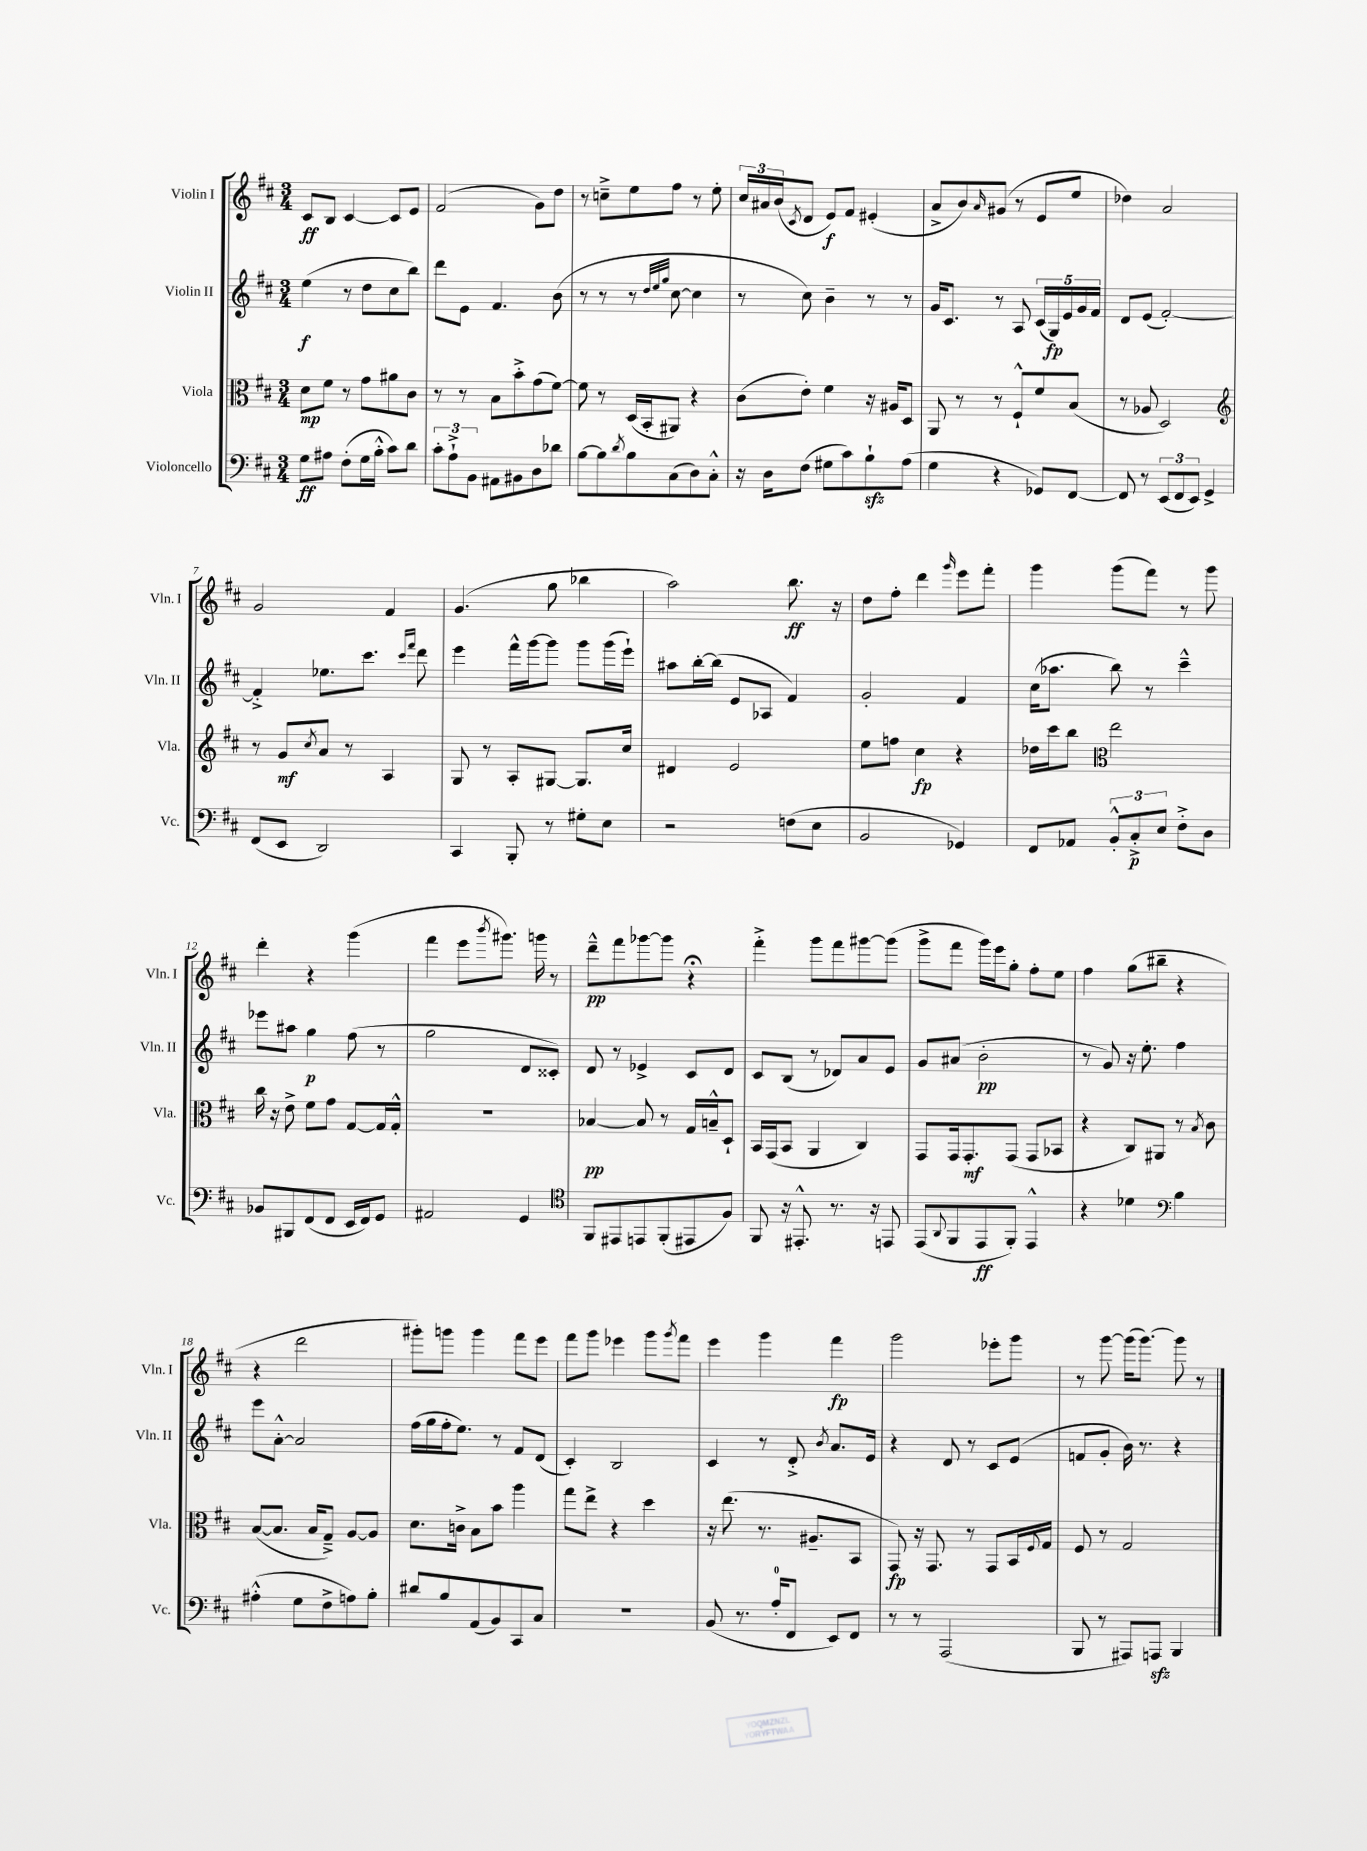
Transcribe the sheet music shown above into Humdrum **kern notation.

**kern	**kern	**kern	**kern
*staff4	*staff3	*staff2	*staff1
*clefF4	*clefC3	*clefG2	*clefG2
*k[f#c#]	*k[f#c#]	*k[f#c#]	*k[f#c#]
*M3/4	*M3/4	*M3/4	*M3/4
8G	8d	(4ee	8c#
8A#	8f#	.	8B
(8F#'	8r	8r	[4c#
16G	8g	8dd	.
16B'^^	.	.	.
8c#)	8a#	8cc#	8c#]
8d	8c#	8bb)	8e
=	=	=	=
12c#'	8r	8ddd	(2f#
12A`^	.	.	.
.	8r	8e	.
12BB	.	.	.
8AA#	8B	4.f#	.
8BB#	8b'^	.	.
8D	(8g	.	8g)
8d-	[8f#)	(8b	8dd
=	=	=	=
[8B	8f#]	8r	8r
8B]	8r	8r	8cc~^
8qd	.	.	.
8B	(16D	8r	8ee
.	16BB'	.	.
.	.	32qqdd	.
.	.	32qqee	.
.	.	32qqgg	.
(8C#	8AA#)	[8cc#	8ff#
8D)	4r	4cc#]	8r
8C#'^^	.	.	8ee'
=	=	=	=
16r	(8c#	8r	24cc#
.	.	.	24a#
16D	.	.	.
.	.	.	(24b
.	.	.	8qc#
(8F#	8e')	8cc#)	8d
8G#	4f#	4b~	8e)
8c#)	.	.	8f#
8B`	16r	8r	(4e#'
.	16A#	.	.
(8A	8D	8r	.
=	=	=	=
4G	8AA	16g	8a^
.	.	8.c#	.
.	8r	.	8b)
.	.	.	16qqa
4r	8r	8r	(8g#
.	8F#`^^	8A	8r
8GG-)	8f#	(20c#	8e
.	.	20G)	.
.	.	20e	.
[8FF#	(8B	.	8ee
.	.	20g	.
.	.	20f#	.
=	=	=	=
8FF#]	8r	8d	4dd-)
8r	8A-	(8e	.
(12EE	2D)	[2f#')	2a
12FF#	.	.	.
12EE)	.	.	.
4GG^	.	.	.
=	=	=	=
*	*clefG2	*	*
(8FF#	8r	4f#'^]	2g
8EE	8g	.	.
.	8qcc#	.	.
2DD)	8a	8.ee-	.
.	8r	.	.
.	.	8.ccc#	.
.	4A	.	4f#
.	.	16qqccc#	.
.	.	16qqfff#	.
.	.	8ddd	.
=	=	=	=
4CC#	8G	4eee	(4.g
.	8r	.	.
8BBB'	8A'	16fff#^^	.
.	.	[16ggg	.
8r	[8G#	8ggg]	8gg
8G#'	8.G#]	8ggg	4bb-
8E	.	(16ggg	.
.	16cc#	16eee`)	.
=	=	=	=
2r	4d#	8aa#	2aa)
.	.	[16bb'	.
.	.	(16bb]	.
.	2e	8e	.
.	.	8A-	.
(8F	.	4f#)	8.bb
8E	.	.	.
.	.	.	16r
=	=	=	=
2BB	8ee	2g'	8dd
.	8ff	.	8ff#'
.	4cc#	.	4ddd
.	.	.	16qqggg
4GG-)	4r	4f#	8eee
.	.	.	8fff#'
=	=	=	=
8FF#	16dd-	(16cc#	4ggg
.	16ccc#	8.aa-	.
8AA-	8bb	.	.
*	*clefC3	*	*
12BB'^^	2ee	8bb)	(8ggg
12C#'^	.	.	.
.	.	8r	8fff#)
12E	.	.	.
8F#'^	.	4ccc#~^^	8r
8D	.	.	8ggg
=	=	=	=
8BB-	16cc#	8eee-	4ddd'
.	16r	.	.
8BBB#	8e^	8aa#	.
(8FF#	8f#	4gg	4r
8FF#	8g	.	.
16EE	[8G	(8ff#	(4ggg
16FF#)	.	.	.
8GG	16G]	8r	.
.	16G'^^	.	.
=	=	=	=
2AA#	2.r	2gg	4fff#
.	.	.	8eee
.	.	.	8qbbb
.	.	.	8.ggg#)
4GG	.	8d	.
.	.	.	16ggg
.	.	8c##')	8r
=	=	=	=
*clefC4	*	*	*
8FF#	[4B-	8d	8ddd~^^
8EE#	.	8r	8fff#
8EE	8B-]	4e-^	[8ggg-
(8FF#'	8r	.	8ggg-]
8EE#	16G	8c#	4r;
.	16B~^^	.	.
8F#)	8D`	8d	.
=	=	=	=
8FF#	16BB	8c#	4fff#'^
.	(16GG	.	.
16r	8BB	(8B	.
8.EE#'^^	.	.	.
.	4AA	8r	8ggg
8.r	.	8d-)	8fff#
.	4C#)	8a	[8ggg#
16r	.	.	.
8EE	.	8e	(8ggg#]
=	=	=	=
(8EE	8GG	8g	8ggg^
8qqAA	.	.	.
8FF#	16GG	(8a#	8fff#
.	8.GG'	.	.
8EE	.	2b'	16ggg)
.	.	.	16eee
8FF#')	(8GG	.	8gg'
4EE^^	8GG	.	8ff#'
.	8BB-	.	8ee
=	=	=	=
4r	4r	8r	4ff#
.	.	8g)	.
4d-	8C#)	16r	(8gg
.	.	8.ee'	.
.	8AA#	.	8bb#~
*clefF4	*	*	*
4B	8r	4ff#	4r
.	8qB	.	.
.	8c#	.	.
=	=	=	=
(4A#'^^	([8B	8eee	4r
.	8.B]	[8a'^^	.
8G	.	2a]	2ddd
.	16B	.	.
8F#^	8G~^)	.	.
8A)	[8A	.	.
8B'	8A]	.	.
=	=	=	=
8d#	8.d	(16ff#	8ggg#')
.	.	16gg	.
8B	.	16ff#'	8ggg
.	16c^	8.ee)	.
(8AA	8B	.	4ggg
8BB)	8b	8r	.
8CC#	4aa	8f#	8fff#
8C#	.	(8d	8eee
=	=	=	=
2.r	8gg	4c#')	8fff#
.	8ee^	.	8ggg
.	4r	2B	4eee-
.	4dd	.	8ggg
.	.	.	8qggg
.	.	.	8fff#
=	=	=	=
(8BB	16r	4c#	4eee
.	(8.ee	.	.
8.r	.	.	.
.	8.r	8r	4ggg
16A'	.	.	.
8FF#	.	8d'^	.
.	8.A#~	.	.
.	.	8qb	.
8EE)	.	8.a	4fff#
8FF#	8BB	.	.
.	.	16e	.
=	=	=	=
8r	8GG)	4r	2ggg
8r	16r	.	.
.	8.GG	.	.
(2AAA	.	8d	.
.	8r	8r	.
.	8GG	8c#	8eee-'
.	16BB	(8e	8ggg
.	8qqF#	.	.
.	16G	.	.
=	=	=	=
8BBB	8F#	8f	8r
8r	8r	8g'	[8ggg
8AAA#)	2G	16b)	(16ggg]
.	.	8.r	[8.ggg)
8AAA	.	.	.
4BBB	.	4r	8ggg]
.	.	.	8r
==	==	==	==
*-	*-	*-	*-
